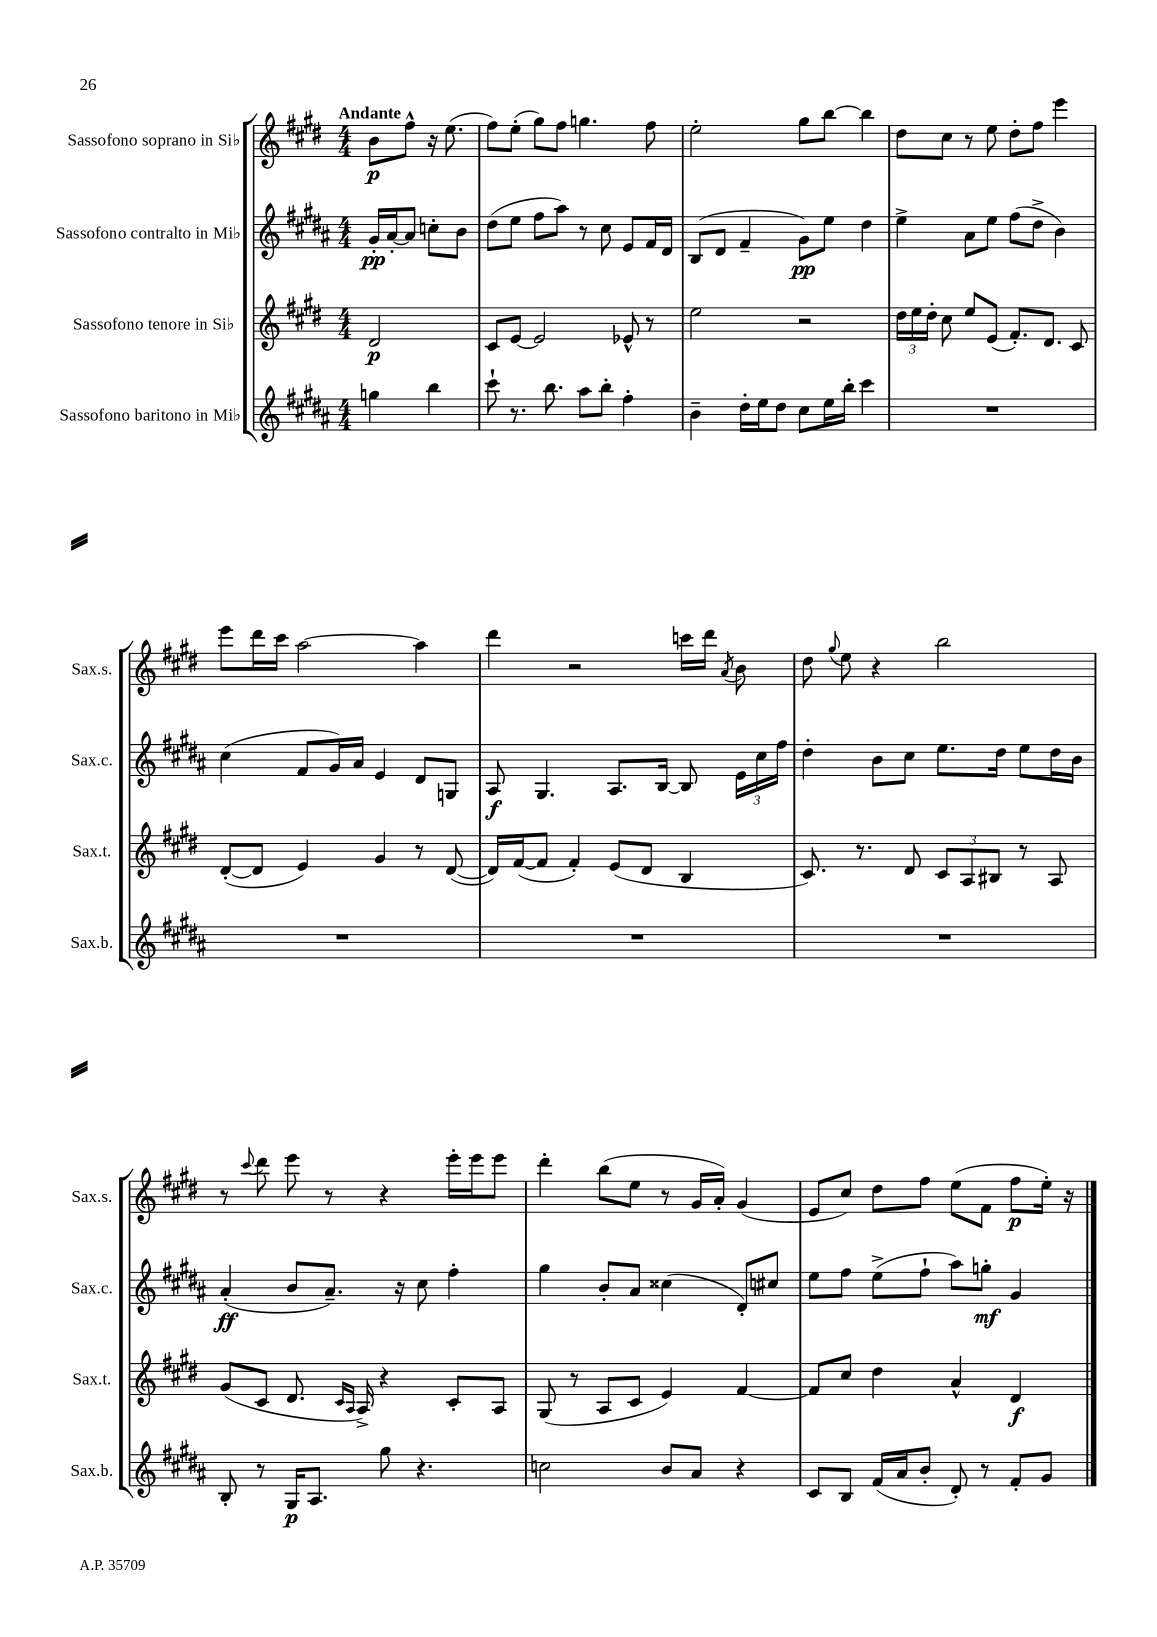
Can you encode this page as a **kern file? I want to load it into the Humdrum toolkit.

**kern	**kern	**kern	**kern
*staff4	*staff3	*staff2	*staff1
*clefG2	*clefG2	*clefG2	*clefG2
*k[f#c#g#d#a#]	*k[f#c#g#d#]	*k[f#c#g#d#a#]	*k[f#c#g#d#]
*M4/4	*M4/4	*M4/4	*M4/4
4gg	2d#	16g#'	8b
.	.	[16a#'	.
.	.	8a#]	8ff#^^
4bb	.	8cc'	16r
.	.	.	(8.ee
.	.	8b	.
=	=	=	=
8ccc#`	8c#	(8dd#	8ff#)
8.r	[8e	8ee	(8ee'
.	2e]	8ff#	8gg#)
8.bb	.	.	.
.	.	8aa#)	8ff#
8aa#	.	8r	4.gg
8bb'	.	8cc#	.
4ff#'	8e-^^	8e	.
.	8r	16f#	8ff#
.	.	16d#	.
=	=	=	=
4b~	2ee	(8B	2ee'
.	.	8d#	.
16dd#'	.	4f#~	.
16ee	.	.	.
8dd#	.	.	.
8cc#	2r	8g#)	8gg#
16ee	.	8ee	[8bb
16bb'	.	.	.
4ccc#	.	4dd#	4bb]
=	=	=	=
1r	24dd#	4ee^	8dd#
.	24ee	.	.
.	24dd#'	.	.
.	8cc#	.	8cc#
.	8ee	8a#	8r
.	(8e	8ee	8ee
.	8.f#')	(8ff#	8dd#'
.	.	8dd#^	8ff#
.	8.d#	.	.
.	.	4b)	4eee
.	8c#	.	.
=	=	=	=
1r	([8d#'	(4cc#	8eee
.	8d#]	.	16ddd#
.	.	.	16ccc#
.	4e)	8f#	[2aa
.	.	16g#)	.
.	.	16a#	.
.	4g#	4e	.
.	8r	8d#	4aa]
.	([8d#	8G	.
=	=	=	=
1r	16d#])	8A#	4ddd#
.	([16f#	.	.
.	8f#]	4.G#	.
.	4f#')	.	2r
.	(8e	8.A#	.
.	8d#	.	.
.	.	[16B	.
.	4B	8B]	16ccc
.	.	.	16ddd#
.	.	.	8qa
.	.	24e	8b
.	.	24cc#	.
.	.	24ff#	.
=	=	=	=
1r	8.c#)	4dd#'	8dd#
.	.	.	8qqgg#
.	.	.	8ee
.	8.r	.	.
.	.	8b	4r
.	8d#	8cc#	.
.	12c#	8.ee	2bb
.	12A	.	.
.	12B#	.	.
.	.	16dd#	.
.	8r	8ee	.
.	8A	16dd#	.
.	.	16b	.
=	=	=	=
8B'	(8g#	(4a#'	8r
.	.	.	8qqccc#
8r	8c#	.	8ddd#
16G#	8.d#	8b	8eee
8.A#	.	.	.
.	.	8.a#~)	8r
.	16qqc#	.	.
.	16qqA	.	.
.	16A^)	.	.
8gg#	4r	.	4r
.	.	16r	.
4.r	.	8cc#	.
.	8c#'	4ff#'	16eee'
.	.	.	16eee
.	8A	.	8eee
=	=	=	=
2cc	(8G#	4gg#	4ddd#'
.	8r	.	.
.	8A	8b'	(8bb
.	8c#	8a#	8ee
8b	4e)	(4cc##	8r
8a#	.	.	16g#
.	.	.	16a')
4r	[4f#	8d#')	(4g#
.	.	8cc#	.
=	=	=	=
8c#	8f#]	8ee	8e
8B	8cc#	8ff#	8cc#)
(16f#	4dd#	(8ee^	8dd#
16a#	.	.	.
8b'	.	8ff#`	8ff#
8d#')	4a^^	8aa#)	(8ee
8r	.	8gg'	8f#
8f#'	4d#	4g#	8ff#
8g#	.	.	16ee')
.	.	.	16r
==	==	==	==
*-	*-	*-	*-
